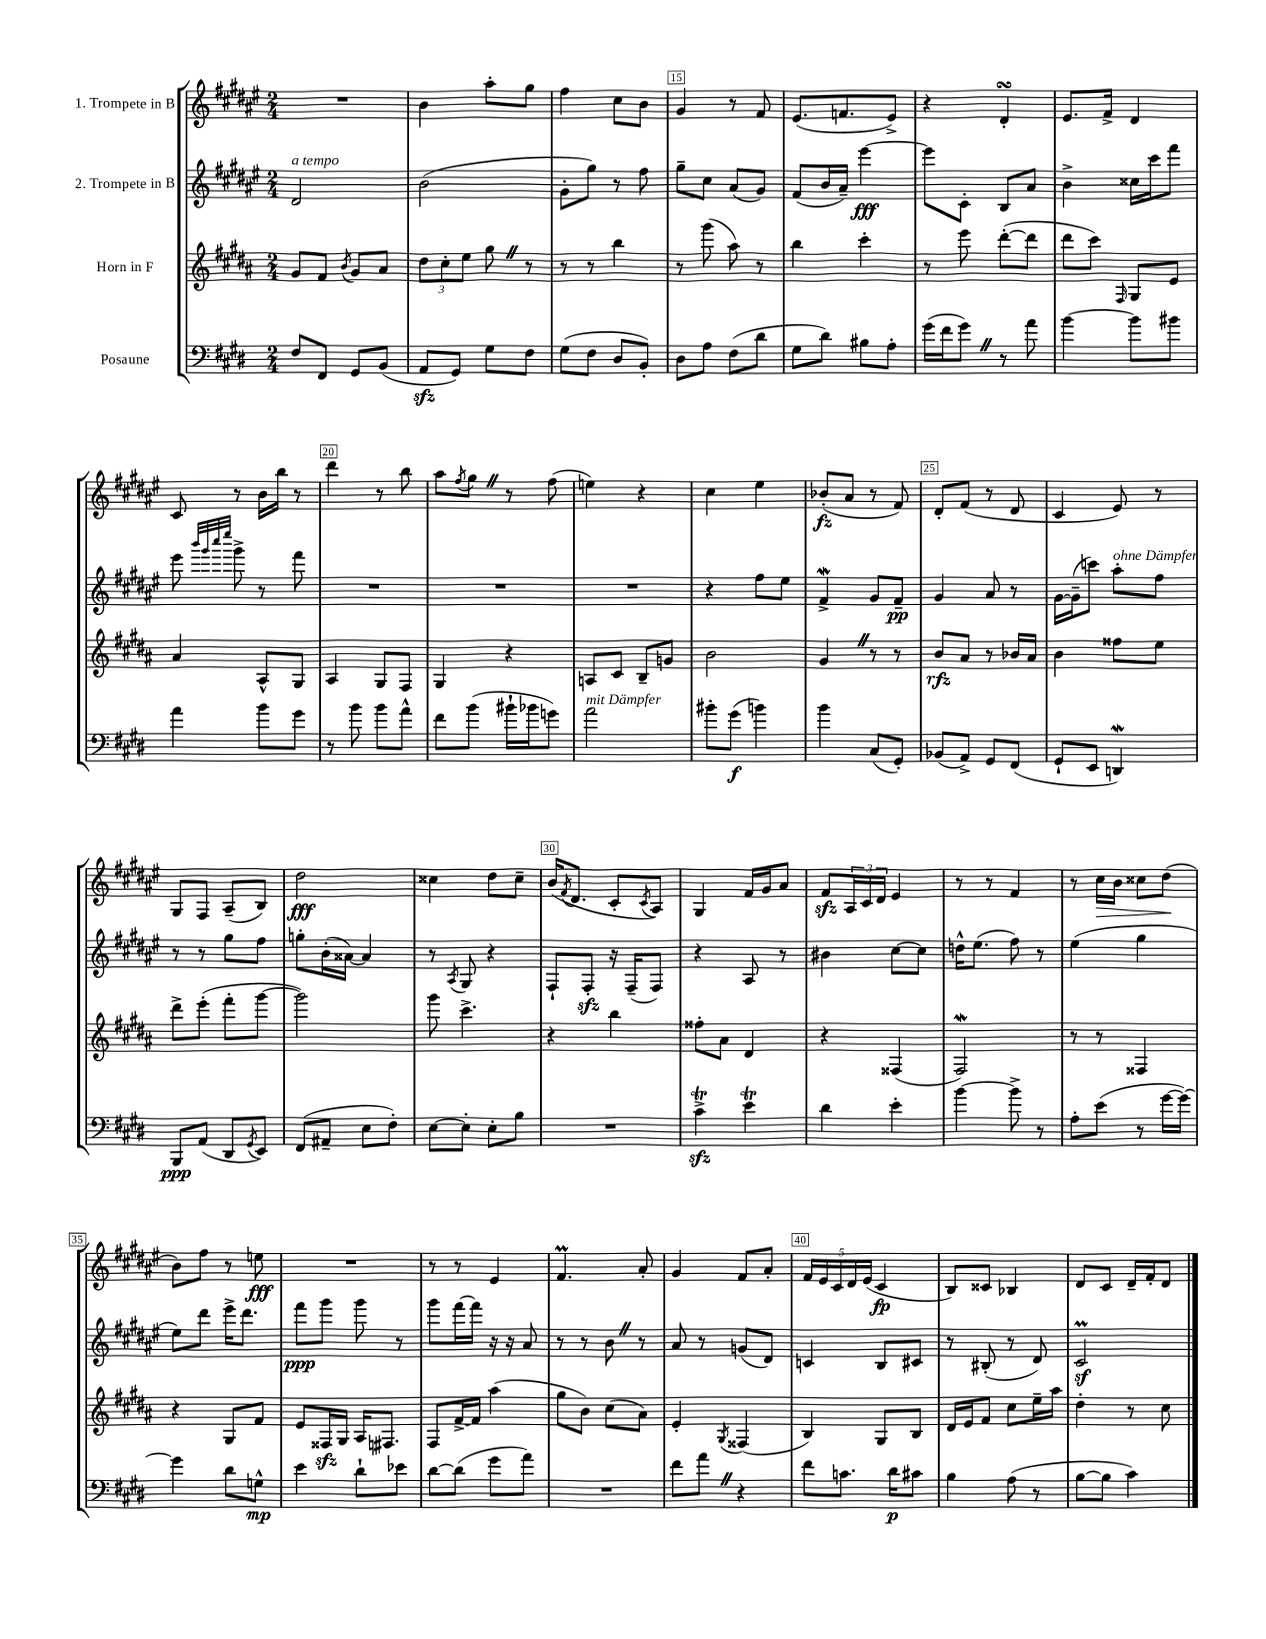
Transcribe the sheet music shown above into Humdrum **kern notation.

**kern	**dynam	**kern	**dynam	**kern	**dynam	**kern	**dynam
*part4	*part4	*part3	*part3	*part2	*part2	*part1	*part1
*staff4	*staff4	*staff3	*staff3	*staff2	*staff2	*staff1	*staff1
*I"Posaune	*	*I"Horn in F	*	*I"2. Trompete in B	*	*I"1. Trompete in B	*
*clefF4	*	*clefG2	*	*clefG2	*	*clefG2	*
*k[f#c#g#d#]	*	*k[f#c#g#d#a#]	*	*k[f#c#g#d#a#e#]	*	*k[f#c#g#d#a#e#]	*
*M2/4	*	*M2/4	*	*M2/4	*	*M2/4	*
=12	=12	=12	=12	=12	=12	=12	=12
!	!	!	!	!LO:TX:a:i:t=a tempo	!	!	!
8F#/L	.	8g#/L	.	2d#/	.	2r	.
8FF#/J	.	8f#/J	.	.	.	.	.
.	.	8qb/	.	.	.	.	.
8GG#/L	.	8g#/L	.	.	.	.	.
(8BB/J	.	8a#/J	.	.	.	.	.
=13	=13	=13	=13	=13	=13	=13	=13
8AAzz/L	.	12dd#\L	.	(2b\	.	4b\	.
.	.	12cc#'\	.	.	.	.	.
8GG#/J)	.	.	.	.	.	.	.
.	.	12ee\J	.	.	.	.	.
8G#\L	.	8gg#Z\	.	.	.	8aa#'\L	.
8F#\J	.	8r	.	.	.	8gg#\J	.
=14	=14	=14	=14	=14	=14	=14	=14
(8G#\L	.	8r	.	8g#'\L	.	4ff#\	.
8F#\J	.	8r	.	8gg#\J)	.	.	.
8D#/L	.	4bb\	.	8r	.	8cc#\L	.
8BB'/J)	.	.	.	8ff#\	.	8b\J	.
=15	=15	=15	=15	=15	=15	=15	=15
8D#\L	.	8r	.	8gg#~\L	.	4g#/	.
8A\J	.	(8ggg#\	.	8cc#\J	.	.	.
(8F#\L	.	8aa#\)	.	(8a#/L	.	8r	.
8d#\J	.	8r	.	8g#/J)	.	8f#/	.
=16	=16	=16	=16	=16	=16	=16	=16
8G#\L	.	4bb\	.	(8f#/L	.	(8.e#/L	.
8d#\J)	.	.	.	16b/L	.	.	.
.	.	.	.	16a#~/JJ)	.	8.fn/	.
8B#X\L	.	4ccc#'\	.	[4eee#\	fff	.	.
8A'\J	.	.	.	.	.	8e#^/J)	.
=17	=17	=17	=17	=17	=17	=17	=17
(16g#\LL	.	8r	.	8eee#\L]	.	4r	.
16f#\J	.	.	.	.	.	.	.
8g#Z\J)	.	8eee\	.	8c#'\J	.	.	.
8r	.	([8ddd#'\L	.	8B/L	.	4d#sSSS'/	.
8a\	.	8ddd#\J]	.	8a#/J	.	.	.
=18	=18	=18	=18	=18	=18	=18	=18
[4b\	.	8ddd#\L	.	4b^\	.	8.e#/L	.
.	.	8ccc#\J)	.	.	.	.	.
.	.	.	.	.	.	16f#^/Jk	.
.	.	16qqF#/	.	.	.	.	.
8b\L]	.	8G#/L	.	16cc##X\LL	.	4d#/	.
.	.	.	.	16ccc#\J	.	.	.
8b#X\J	.	8e/J	.	8fff#\J	.	.	.
!!LO:LB:g=z
=19	=19	=19	=19	=19	=19	=19	=19
4a\	.	4a#/	.	8eee#\	.	8c#/	.
.	.	.	.	32qqbbb/LLL	.	.	.
.	.	.	.	32qqggg#/	.	.	.
.	.	.	.	32qqcccc#/	.	.	.
.	.	.	.	32qqeeee#/JJJ	.	.	.
.	.	.	.	8ggg#^\	.	8r	.
8b\L	.	8A#^^/L	.	8r	.	16b\LL	.
.	.	.	.	.	.	16bb\JJ	.
8g#\J	.	8G#/J	.	8fff#\	.	8r	.
=20	=20	=20	=20	=20	=20	=20	=20
8r	.	4A#/	.	2r	.	4ddd#\	.
8b\	.	.	.	.	.	.	.
8b\L	.	8G#/L	.	.	.	8r	.
8a^^\J	.	8F#/J	.	.	.	8bb\	.
=21	=21	=21	=21	=21	=21	=21	=21
8f#\L	.	4G#/	.	2r	.	8aa#\L	.
.	.	.	.	.	.	8qff#/	.
(8b\J	.	.	.	.	.	8gg#Z\J	.
16b#X`\LL	.	4r	.	.	.	8r	.
16b-X\J	.	.	.	.	.	.	.
8gn\J)	.	.	.	.	.	(8ff#\	.
=22	=22	=22	=22	=22	=22	=22	=22
!LO:TX:a:i:t=mit Dämpfer	!	!	!	!	!	!	!
2a\	.	8An/L	.	2r	.	4een\)	.
.	.	8c#/J	.	.	.	.	.
.	.	8B~/L	.	.	.	4r	.
.	.	8gn/J	.	.	.	.	.
=23	=23	=23	=23	=23	=23	=23	=23
8b#X'\L	.	2b\	.	4r	.	4cc#\	.
(8g#\J	f	.	.	.	.	.	.
4bn\)	.	.	.	8ff#\L	.	4ee#\	.
.	.	.	.	8ee#\J	.	.	.
=24	=24	=24	=24	=24	=24	=24	=24
4b\	.	4g#Z/	.	4f#w^/	.	(8b-X'/L	fz
.	.	.	.	.	.	8a#/J	.
(8C#/L	.	8r	.	8g#/L	.	8r	.
8GG#'/J)	.	8r	.	8f#~/J	pp	8f#/)	.
=25	=25	=25	=25	=25	=25	=25	=25
(8BB-X/L	.	8b/L	rfz	4g#/	.	8d#'/L	.
8AA^/J)	.	8a#/J	.	.	.	(8f#/J	.
8GG#/L	.	8r	.	8a#/	.	8r	.
(8FF#/J	.	16b-X/LL	.	8r	.	8d#/	.
.	.	16a#/JJ	.	.	.	.	.
=26	=26	=26	=26	=26	=26	=26	=26
8GG#`/L	.	4b\	.	[16g#\LL	.	4c#/	.
.	.	.	.	(16g#~\J]	.	.	.
8EE/J	.	.	.	8cccn\J)	.	.	.
!	!	!	!	!LO:TX:a:i:t=ohne Dämpfer	!	!	!
4DDnw/)	.	8ff##X\L	.	8aa#'\L	.	8e#/)	.
.	.	8ee\J	.	8ff#\J	.	8r	.
!!LO:LB:g=z
=27	=27	=27	=27	=27	=27	=27	=27
8BBB/L	ppp	8ddd#^\L	.	8r	.	8G#/L	.
(8AA/J	.	(8eee'\J	.	8r	.	8F#/J	.
8DD#/L	.	8fff#'\L	.	8gg#\L	.	(8A#~/L	.
8qGG#/	.	.	.	.	.	.	.
8EE/J)	.	[8ggg#\J	.	8ff#\J	.	8B/J)	.
=28	=28	=28	=28	=28	=28	=28	=28
(8FF#/L	.	2ggg#\])	.	8ggn'\L	.	2dd#\	fff
8AA#X~/J	.	.	.	(16b'\L	.	.	.
.	.	.	.	[16a##X\JJ)	.	.	.
8E\L	.	.	.	4a##/]	.	.	.
8F#'\J)	.	.	.	.	.	.	.
=29	=29	=29	=29	=29	=29	=29	=29
[8E\L	.	8ggg#\	.	8r	.	4cc##X\	.
.	.	.	.	8qA#/	.	.	.
8E'\J]	.	4.ccc#^\	.	8G#/	.	.	.
8E'\L	.	.	.	4r	.	8dd#\L	.
8B\J	.	.	.	.	.	8cc##~\J	.
=30	=30	=30	=30	=30	=30	=30	=30
2r	.	4r	.	8F#`/L	.	(16b/KL	.
.	.	.	.	.	.	8qf#/	.
.	.	.	.	.	.	8.d#/J	.
.	.	.	.	8F#zz'/J	.	.	.
.	.	4bb\	.	16r	.	8c#'/L	.
.	.	.	.	(16F#~/KL	.	.	.
.	.	.	.	.	.	8qc#/	.
.	.	.	.	8F#/J)	.	8A#/J)	.
=31	=31	=31	=31	=31	=31	=31	=31
4c#zzT^\	.	8ff##X'\L	.	4r	.	4G#/	.
.	.	8a#\J	.	.	.	.	.
4eT\	.	4d#/	.	8A#/	.	16f#/LL	.
.	.	.	.	.	.	16g#/J	.
.	.	.	.	8r	.	8a#/J	.
=32	=32	=32	=32	=32	=32	=32	=32
4d#\	.	4r	.	4b#X\	.	8f#zz/L	.
.	.	.	.	.	.	24A#/L	.
.	.	.	.	.	.	24c#/	.
.	.	.	.	.	.	24d#/JJ	.
4e'\	.	(4F##X/	.	[8cc#\L	.	4e#/	.
.	.	.	.	8cc#\J]	.	.	.
=33	=33	=33	=33	=33	=33	=33	=33
[4b\	.	2F#W/)	.	16ddn^^\KL	.	8r	.
.	.	.	.	(8.ee#\J	.	.	.
.	.	.	.	.	.	8r	.
8b^\]	.	.	.	8ff#\)	.	4f#/	.
8r	.	.	.	8r	.	.	.
=34	=34	=34	=34	=34	=34	=34	=34
8A'\L	.	8r	.	(4ee#\	.	8r	.
!	!	!	!	!	!	!	!LO:HP:b
(8e\J	.	8r	.	.	.	16cc#\LL	>
.	.	.	.	.	.	16b\JJ	.
8r	.	4F##X/	.	4gg#\	.	8cc##X\L	.
[16g#\LL	.	.	.	.	.	(8dd#\J	.
16g#\JJ_)	.	.	.	.	.	.	.
.	.	.	.	.	.	.	]
!!LO:LB:g=z
=35	=35	=35	=35	=35	=35	=35	=35
4g#\]	.	4r	.	8ee#\L)	.	8b\L)	.
.	.	.	.	8ddd#\J	.	8ff#\J	.
8d#\L	.	8G#/L	.	16eee#^\KL	.	8r	.
.	.	.	.	8.ddd#\J	.	.	.
8Gn^^\J	mp	8f#/J	.	.	.	8een\	fff
=36	=36	=36	=36	=36	=36	=36	=36
4e\	.	8e/L	.	8fff#\L	ppp	2r	.
.	.	16F##Xzz/L	.	8ggg#\J	.	.	.
.	.	16G#/JJ	.	.	.	.	.
8d#`\L	.	16A#/KL	.	8ggg#\	.	.	.
.	.	8.F#X/J	.	.	.	.	.
8e-X\J	.	.	.	8r	.	.	.
=37	=37	=37	=37	=37	=37	=37	=37
[8d#\L	.	8F#/L	.	8ggg#\L	.	8r	.
(8d#\J]	.	[16f#^/L	.	[16fff#\L	.	8r	.
.	.	16f#/JJ]	.	16fff#\JJ]	.	.	.
8g#\L	.	(4aa#\	.	16r	.	4e#/	.
.	.	.	.	16r	.	.	.
8a\J)	.	.	.	8a#/	.	.	.
=38	=38	=38	=38	=38	=38	=38	=38
2r	.	8gg#\L	.	8r	.	4.f#M/	.
.	.	8b\J)	.	8r	.	.	.
.	.	(8cc#\L	.	8bZ\	.	.	.
.	.	8a#\J)	.	8r	.	8a#'/	.
=39	=39	=39	=39	=39	=39	=39	=39
8f#\L	.	4e'/	.	8a#/	.	4g#/	.
8aZ\J	.	.	.	8r	.	.	.
.	.	8qG#/	.	.	.	.	.
4r	.	(4F##X/	.	(8gn/L	.	8f#/L	.
.	.	.	.	8d#/J)	.	8a#'/J	.
=40	=40	=40	=40	=40	=40	=40	=40
8f#\L	.	4B/)	.	4cn/	.	20f#/LL	.
.	.	.	.	.	.	20e#/	.
.	.	.	.	.	.	20c#/	.
8.cn\J	.	.	.	.	.	.	.
.	.	.	.	.	.	20d#/	.
.	.	.	.	.	.	(20e#/JJ	.
.	.	8G#/L	.	8B/L	.	4c#/	fp
16d#\KL	p	.	.	.	.	.	.
8c#X\J	.	8B/J	.	8c#X/J	.	.	.
=41	=41	=41	=41	=41	=41	=41	=41
4B\	.	16d#/LL	.	8r	.	8B/L)	.
.	.	16e/J	.	.	.	.	.
.	.	8f#/J	.	(8B#X'/	.	8c##X/J	.
(8A\	.	8cc#\L	.	8r	.	4B-X/	.
8r	.	16ee~\L	.	8d#/)	.	.	.
.	.	16aa#\JJ	.	.	.	.	.
=42	=42	=42	=42	=42	=42	=42	=42
[8B\L	.	4dd#'\	.	2c#zM/	.	8d#/L	.
8B\J]	.	.	.	.	.	8c#/J	.
4c#\)	.	8r	.	.	.	16d#~/LL	.
.	.	.	.	.	.	16f#'/J	.
.	.	8cc#\	.	.	.	8d#/J	.
==	==	==	==	==	==	==	==
*-	*-	*-	*-	*-	*-	*-	*-
